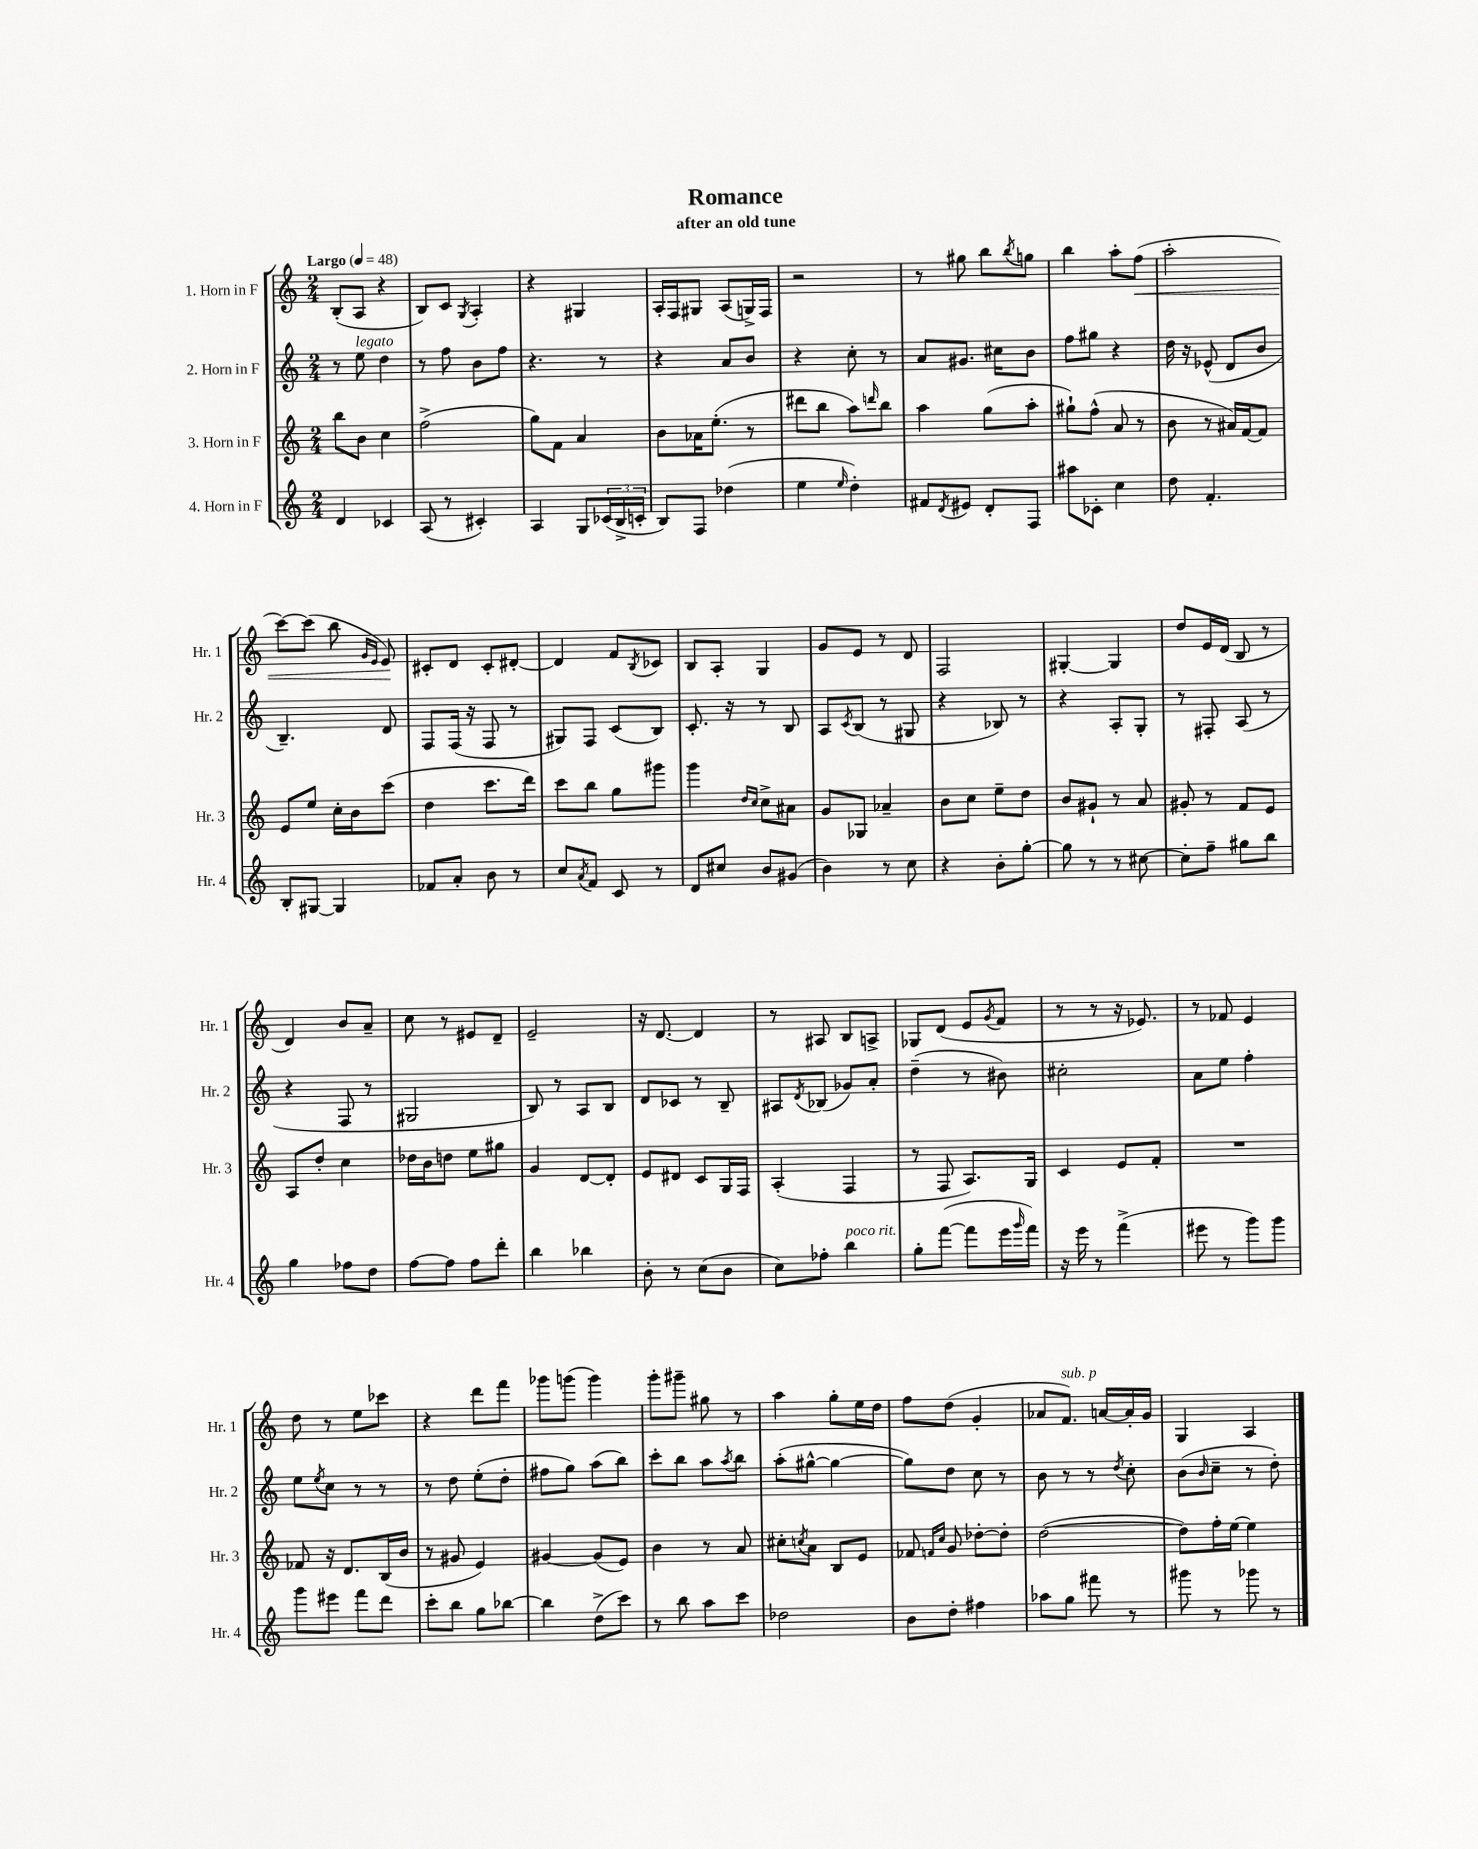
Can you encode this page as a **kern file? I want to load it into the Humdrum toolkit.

**kern	**kern	**kern	**kern
*staff4	*staff3	*staff2	*staff1
*clefG2	*clefG2	*clefG2	*clefG2
*k[]	*k[]	*k[]	*k[]
*M2/4	*M2/4	*M2/4	*M2/4
*MM48	*MM48	*MM48	*MM48
4d	8bb	8r	(8B'
.	8b	8ee	8A
4c-	4cc	4dd	4r
=	=	=	=
(8A	(2ff^	8r	8B)
8r	.	8ff	8c
.	.	.	8qG
4c#')	.	8b	4A'
.	.	8ff	.
=	=	=	=
4A	8gg)	4.r	4r
.	8f	.	.
8G	4a	.	4G#
(24c-	.	8r	.
24B^	.	.	.
24c'	.	.	.
=	=	=	=
8B)	8b	4r	16A'
.	.	.	16F
8F	16a-	.	8G#
.	(8.ee'	.	.
(4dd-	.	8a	(8A
.	8r	8b	16G^)
.	.	.	16F
=	=	=	=
4ee	8ddd#	4r	2r
.	8bb	.	.
16qqee	.	.	.
4dd')	8aa)	8cc'	.
.	16qqddd	.	.
.	8bb	8r	.
=	=	=	=
8f#	4aa	8a	8r
8qd	.	.	.
8e#	.	8.g#	8gg#
8d'	(8gg	.	8bb
.	.	16cc#	.
.	.	.	8qbb
8F	8aa'	8b	8gg
=	=	=	=
8aa#	8gg#`)	8ff	4bb
8c-'	(8ff^^	8gg#	.
4cc	8a	4r	8aa'
.	8r	.	(8ff
=	=	=	=
8dd	8b	16dd	2aa'
.	.	16r	.
4.f'	8r	(8e-^^	.
.	16a#)	8d	.
.	[16f	.	.
.	8f]	8b	.
=	=	=	=
8B'	8e	4.B~)	[8ccc)
[8G#	8ee	.	(8ccc]
4G#]	16cc'	.	8bb
.	16b	.	.
.	.	.	16qqg
.	.	.	16qqe
.	(8ccc	8d	8e)
=	=	=	=
8f-	4dd	8F	8c#'
8a'	.	(16F	8d
.	.	16r	.
8b	8.ccc	8F	8c#'
8r	.	8r	[8d#'
.	16ddd)	.	.
=	=	=	=
8cc	8ccc	8G#)	4d#]
8qa	.	.	.
8f	8bb	8F	.
8c	8gg	(8c	8f
.	.	.	8qB
8r	8ggg#	8B)	8c-
=	=	=	=
8d	4ggg	8.c'	8B
8cc#	.	.	8A'
.	.	16r	.
.	16qqdd	.	.
.	16qqcc	.	.
8b	8cc^	8r	4G
(8g#	8a#	8B	.
=	=	=	=
4b)	8g	8A	8g
.	.	8qc	.
.	8G-	(8B	8e
8r	4a-~	8r	8r
8cc	.	8G#	8d
=	=	=	=
4r	8b	4r	2F
.	8cc	.	.
8b'	8ee~	8B-)	.
[8gg'	8dd	8r	.
=	=	=	=
8gg]	8b	4r	[4G#'
8r	8g#`	.	.
8r	8r	8A'	4G#]
[8cc#	8a	8G'	.
=	=	=	=
8cc#']	8g#'	8r	8dd
8ff~	8r	8F#'	16e
.	.	.	(16d
8gg#	8f	(8A	8B
8bb	8e	8r	8r
=	=	=	=
4gg	8A	4r	4d)
.	8dd'	.	.
8ff-	4cc	8F	8b
8dd	.	8r	8a~
=	=	=	=
[8ff	16dd-	2G#	8cc
.	16b	.	.
8ff]	8dd	.	8r
8ff	8ee	.	8e#
8ddd'	8gg#	.	8d~
=	=	=	=
4bb	4g	8B)	2e~
.	.	8r	.
4bb-	[8d	8A	.
.	8d']	8B	.
=	=	=	=
8b'	8e	8d	16r
.	.	.	[8.d
8r	8d#	8c-	.
(8cc	8c	8r	4d]
8b	16G	8B~	.
.	16F	.	.
=	=	=	=
8cc)	(4A'	8A#	8r
.	.	8qd	.
8ff-'	.	(8B-	8A#
4bb	4F	8g-)	8B
.	.	8a'	8A^
=	=	=	=
8gg'	8r	(4dd~	8G-
([8fff	8F	.	(8d
8fff]	8.A)	8r	8e
.	.	.	8qg
16eee	.	8b#)	8f
16qqggg	.	.	.
16fff)	16G	.	.
=	=	=	=
16r	4c	2cc#'	8r
16eee	.	.	.
8r	.	.	8r
(4fff^	8e	.	16r
.	.	.	8.e-)
.	8f'	.	.
=	=	=	=
8eee#	2r	8a	8r
8r	.	8ee	8f-
8ggg)	.	4ff'	4e
8ggg	.	.	.
=	=	=	=
8ggg	8f-	8ee	8dd
.	.	8qee	.
8eee#	16r	8cc	8r
.	8.d	.	.
8fff	.	8r	8ee
8ddd	(16B	8r	8ccc-
.	16b	.	.
=	=	=	=
8ccc'	8r	8r	4r
8bb	8g#	8dd	.
8gg	4e)	(8ee'	8ddd
[8bb-	.	8dd'	8fff
=	=	=	=
4bb-]	[4g#	8ff#	8ggg-
.	.	8gg)	(8ggg
(8dd^	(8g#]	(8aa	4ggg)
8ccc)	8e)	8bb)	.
=	=	=	=
8r	4b	8ccc'	8ggg'
8bb	.	8bb	8ggg#~
8aa	8r	8aa	8gg#
.	.	8qaa	.
8ccc	8a	8bb	8r
=	=	=	=
2dd-	8cc#'	(8aa'	4aa
.	8qcc	.	.
.	8a	[8gg#^^	.
.	8B	4gg#_	8gg'
.	8e	.	16ee
.	.	.	16dd
=	=	=	=
8b	8f-	8gg#])	8ff
.	16qqf	.	.
.	16qqcc	.	.
8dd'	8g	8dd	(8dd
4ff#	[8dd-'	8cc	4g'
.	8dd-']	8r	.
=	=	=	=
8aa-	([2dd	8b	8a-
8gg	.	8r	8.f)
8fff#	.	8r	.
.	.	.	[16a
.	.	8qdd	.
8r	.	8cc'	16a']
.	.	.	16g
=	=	=	=
8ggg#	8dd])	(8b	4G
.	.	16qqb	.
8r	16ff'	8cc~	.
.	[16ee	.	.
8ggg-	4ee]	8r	4A
8r	.	8dd')	.
==	==	==	==
*-	*-	*-	*-
